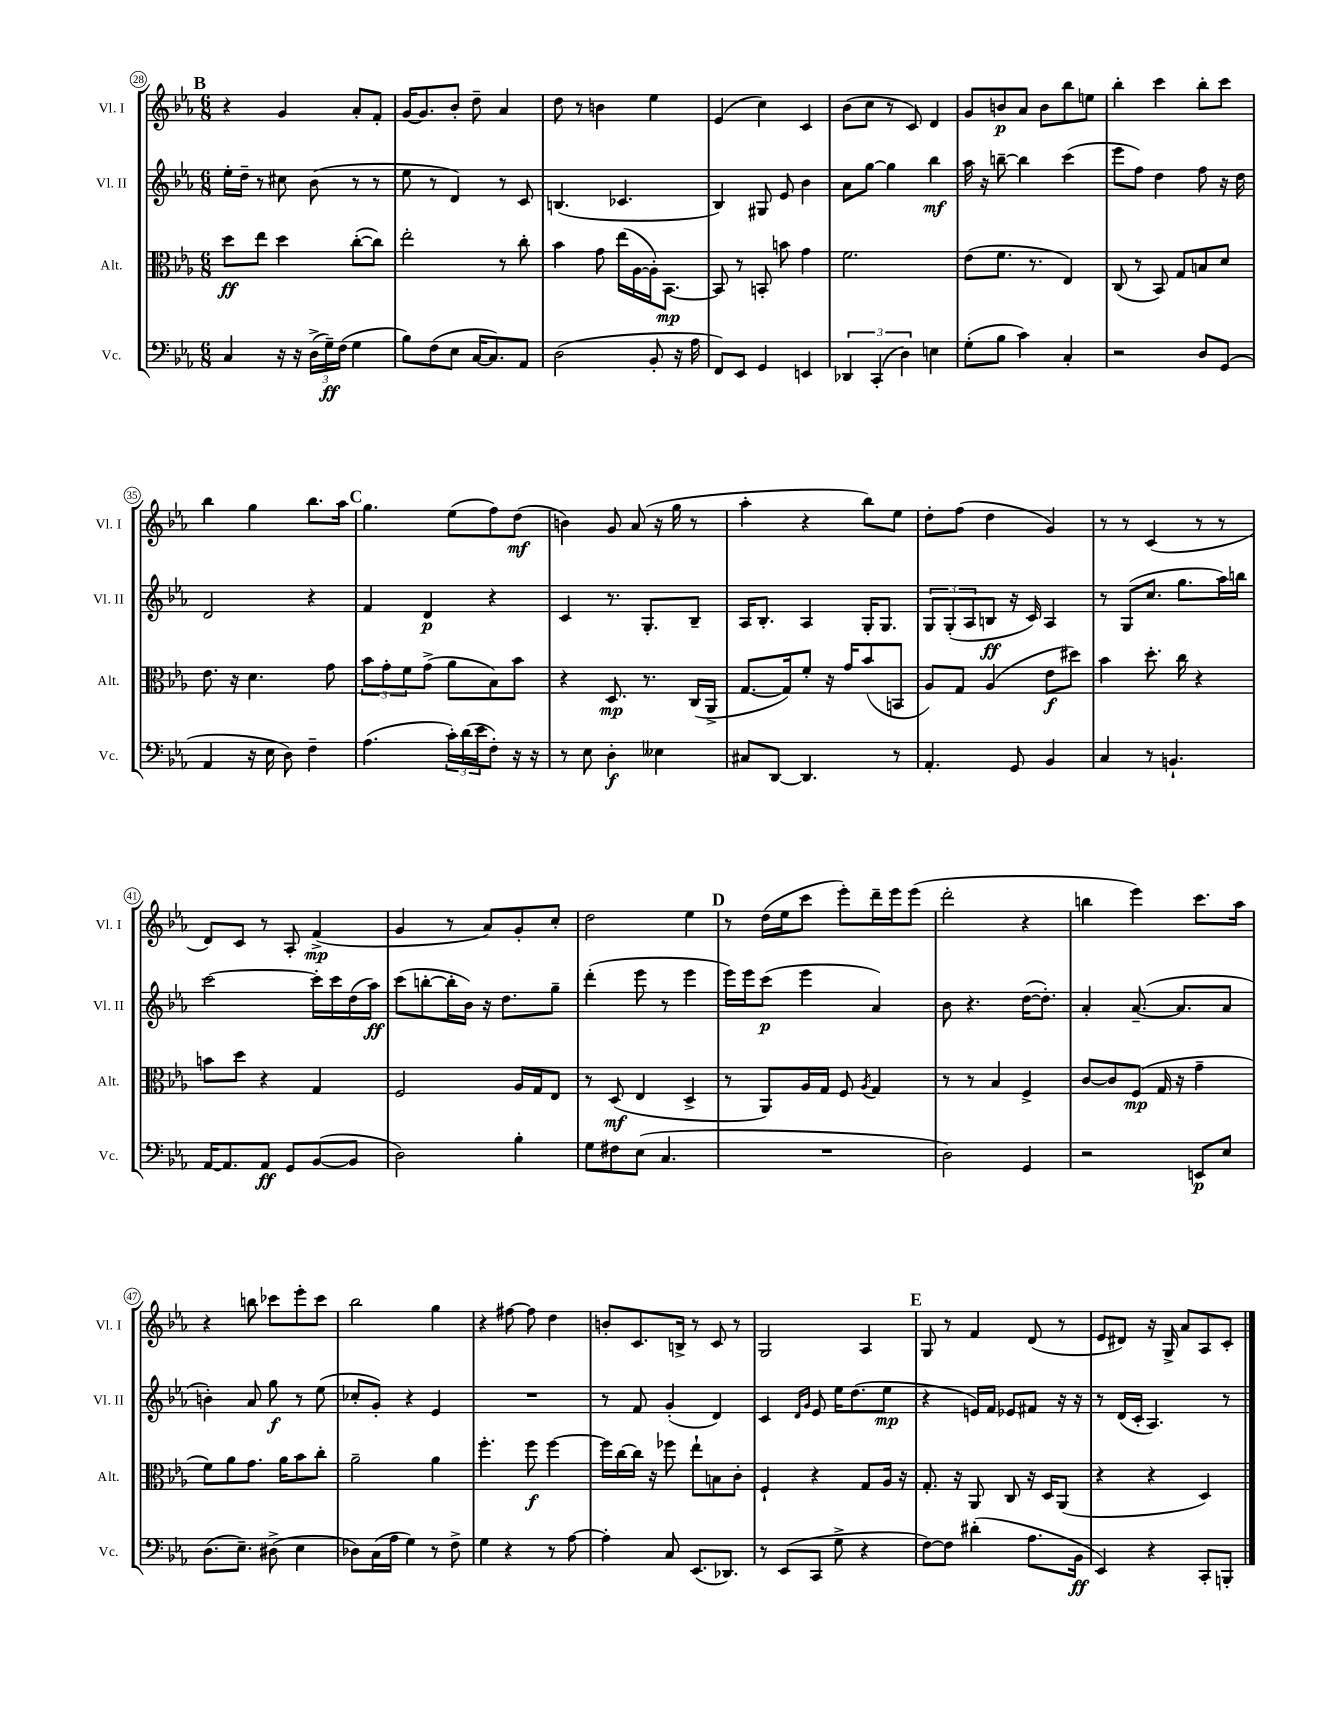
<<
\new StaffGroup <<
\new Staff = "s0" \with { instrumentName = "Vl. I" shortInstrumentName = "Vl. I" } {
    \clef treble \key ees \major \numericTimeSignature \time 6/8
    \mark \markup { \bold "B" } r4 g'4 aes'8-. f'8-. |
    g'16~ g'8. bes'8-. d''8-- aes'4 |
    d''8 r8 b'4 ees''4 |
    ees'4( c''4) c'4 |
    bes'8( c''8 r8 c'8) d'4 |
    g'8 b'8\p aes'8 b'8 bes''8 e''8 |
    bes''4-. c'''4 bes''8-. c'''8 |
    bes''4 g''4 bes''8. aes''16 |
    \mark \markup { \bold "C" } g''4. ees''8( f''8) d''8\mf( |
    b'4) g'8 aes'8( r16 g''16 r8 |
    aes''4-. r4 bes''8) ees''8 |
    d''8-. f''8( d''4 g'4) |
    r8 r8 c'4( r8 r8 |
    d'8) c'8 r8 aes8-. f'4->\mp( |
    g'4 r8 aes'8) g'8-. c''8-. |
    d''2 ees''4 |
    \mark \markup { \bold "D" } r8 d''16( ees''16 c'''8 ees'''8-.) d'''16-- ees'''16 ees'''8( |
    d'''2-. r4 |
    b''4 ees'''4) c'''8. aes''16 |
    r4 b''8 ces'''8 ees'''8-. ces'''8 |
    bes''2 g''4 |
    r4 fis''8~ fis''8 d''4 |
    b'8-. c'8. b16-> r8 c'8 r8 |
    g2 aes4 |
    \mark \markup { \bold "E" } g8 r8 f'4 d'8( r8 |
    ees'8 dis'8) r16 g16-> aes'8 aes8 c'8-. \bar "|." |
}
\new Staff = "s1" \with { instrumentName = "Vl. II" shortInstrumentName = "Vl. II" } {
    \clef treble \key ees \major \numericTimeSignature \time 6/8
    \mark \markup { \bold "B" } ees''16-. d''16-- r8 cis''8 bes'8( r8 r8 |
    ees''8 r8 d'4) r8 c'8 |
    b4.( ces'4. |
    bes4) gis8 ees'8 bes'4 |
    aes'8 g''8~ g''4 bes''4\mf |
    aes''16 r16 b''8~-- b''4 c'''4( |
    ees'''8 f''8) d''4 f''8 r16 d''16 |
    d'2 r4 |
    \mark \markup { \bold "C" } f'4 d'4\p r4 |
    c'4 r8. g8.-. bes8-- |
    aes16 bes8.-. aes4 g16-. g8. |
    \tuplet 3/2 { g8 g8-.( aes8 } b8\ff r16 c'16) aes4 |
    r8 g8( c''8. g''8. aes''16) b''16 |
    c'''2~ c'''16-. c'''16 d''16( aes''16\ff) |
    c'''8( b''8~-. b''16-. bes'16) r16 d''8. g''8-- |
    d'''4-.( ees'''8 r8 ees'''4 |
    \mark \markup { \bold "D" } ees'''16) ees'''16 c'''8\p( ees'''4 aes'4) |
    bes'8 r4. d''16~( d''8.-.) |
    aes'4-. aes'8.~--( aes'8. aes'8 |
    b'4-.) aes'8 g''8\f r8 ees''8( |
    ces''8-. g'8-.) r4 ees'4 |
    R2. |
    r8 f'8 g'4-.( d'4) |
    c'4 \grace { d'16 g'16 } ees'8 ees''16 d''8.( ees''8\mp |
    \mark \markup { \bold "E" } r4 e'16) f'16 ees'8 fis'8 r16 r16 |
    r8 d'16( c'16-. aes4.) r8 \bar "|." |
}
\new Staff = "s2" \with { instrumentName = "Alt." shortInstrumentName = "Alt." } {
    \clef alto \key ees \major \numericTimeSignature \time 6/8
    \mark \markup { \bold "B" } d''8\ff ees''8 d''4 c''8~-.( c''8) |
    ees''2-. r8 c''8-. |
    bes'4 g'8 ees''16( aes16~ aes16-.) bes,8.~\mp |
    bes,8 r8 b,8-. b'8 g'4 |
    f'2. |
    ees'8( f'8. r8. ees4) |
    c8( r8 bes,8) g8 b8 d'8 |
    ees'8. r16 d'4. g'8 |
    \mark \markup { \bold "C" } \tuplet 3/2 { bes'8 g'8-. f'8 } g'8->( aes'8 bes8) bes'8 |
    r4 d8.\mp r8. c16( aes,16-> |
    g8.~ g16) f'8-. r16 g'16 bes'8( b,8 |
    aes8) g8 aes4( ees'8\f dis''8) |
    bes'4 d''8.-. c''16 r4 |
    b'8 d''8 r4 g4 |
    f2 aes16 g16 ees8 |
    r8 d8\mf( ees4 d4-> |
    \mark \markup { \bold "D" } r8 aes,8) aes16 g16 f8 \acciaccatura { aes8 } g4 |
    r8 r8 bes4 f4-> |
    c'8~ c'8 f8\mp( g16 r16 g'4-- |
    f'8) aes'8 g'8. aes'16 bes'8 c''8-. |
    aes'2-- aes'4 |
    f''4.-. f''8\f f''4~ |
    f''16 c''16~ c''16 r16 fes''8 ees''8-! b8 c'8-. |
    f4-! r4 g8 aes16 r16 |
    \mark \markup { \bold "E" } g8.-. r16 aes,8 c8 r16 d16 aes,8( |
    r4 r4 d4) \bar "|." |
}
\new Staff = "s3" \with { instrumentName = "Vc." shortInstrumentName = "Vc." } {
    \clef bass \key ees \major \numericTimeSignature \time 6/8
    \mark \markup { \bold "B" } c4 r16 r16 \tuplet 3/2 { d16->( g16--\ff) f16( } g4 |
    bes8) f8( ees8 c16~ c8.) aes,8 |
    d2( bes,8-. r16 aes16 |
    f,8) ees,8 g,4 e,4 |
    \tuplet 3/2 { des,4 c,4-.( d4) } e4 |
    g8-.( bes8 c'4) c4-. |
    r2 d8 g,8( |
    aes,4 r16 ees16 d8) f4-- |
    \mark \markup { \bold "C" } aes4.( \tuplet 3/2 { c'16-.) d'16( ees'16 } f8-.) r16 r16 |
    r8 ees8 d4-.\f eeses4 |
    cis8 d,8~ d,4. r8 |
    aes,4.-. g,8 bes,4 |
    c4 r8 b,4.-! |
    aes,16~ aes,8. aes,8\ff g,8 bes,8~( bes,8 |
    d2) bes4-. |
    g8 fis8 ees8( c4. |
    \mark \markup { \bold "D" } R2. |
    d2) g,4 |
    r2 e,8\p ees8 |
    d8.( ees8.--) dis8->( ees4 |
    des8) c16( aes16 g4) r8 f8-> |
    g4 r4 r8 aes8~ |
    aes4-. c8 ees,8.( des,8.) |
    r8 ees,8( c,8 g8-> r4 |
    \mark \markup { \bold "E" } f8~) f8 dis'4-.( aes8. bes,16\ff |
    ees,4) r4 c,8-. b,,8-. \bar "|." |
}
>>
>>
\layout { \context { \Score currentBarNumber = #28 \override BarNumber.stencil = #(make-stencil-circler 0.1 0.3 ly:text-interface::print) } }
